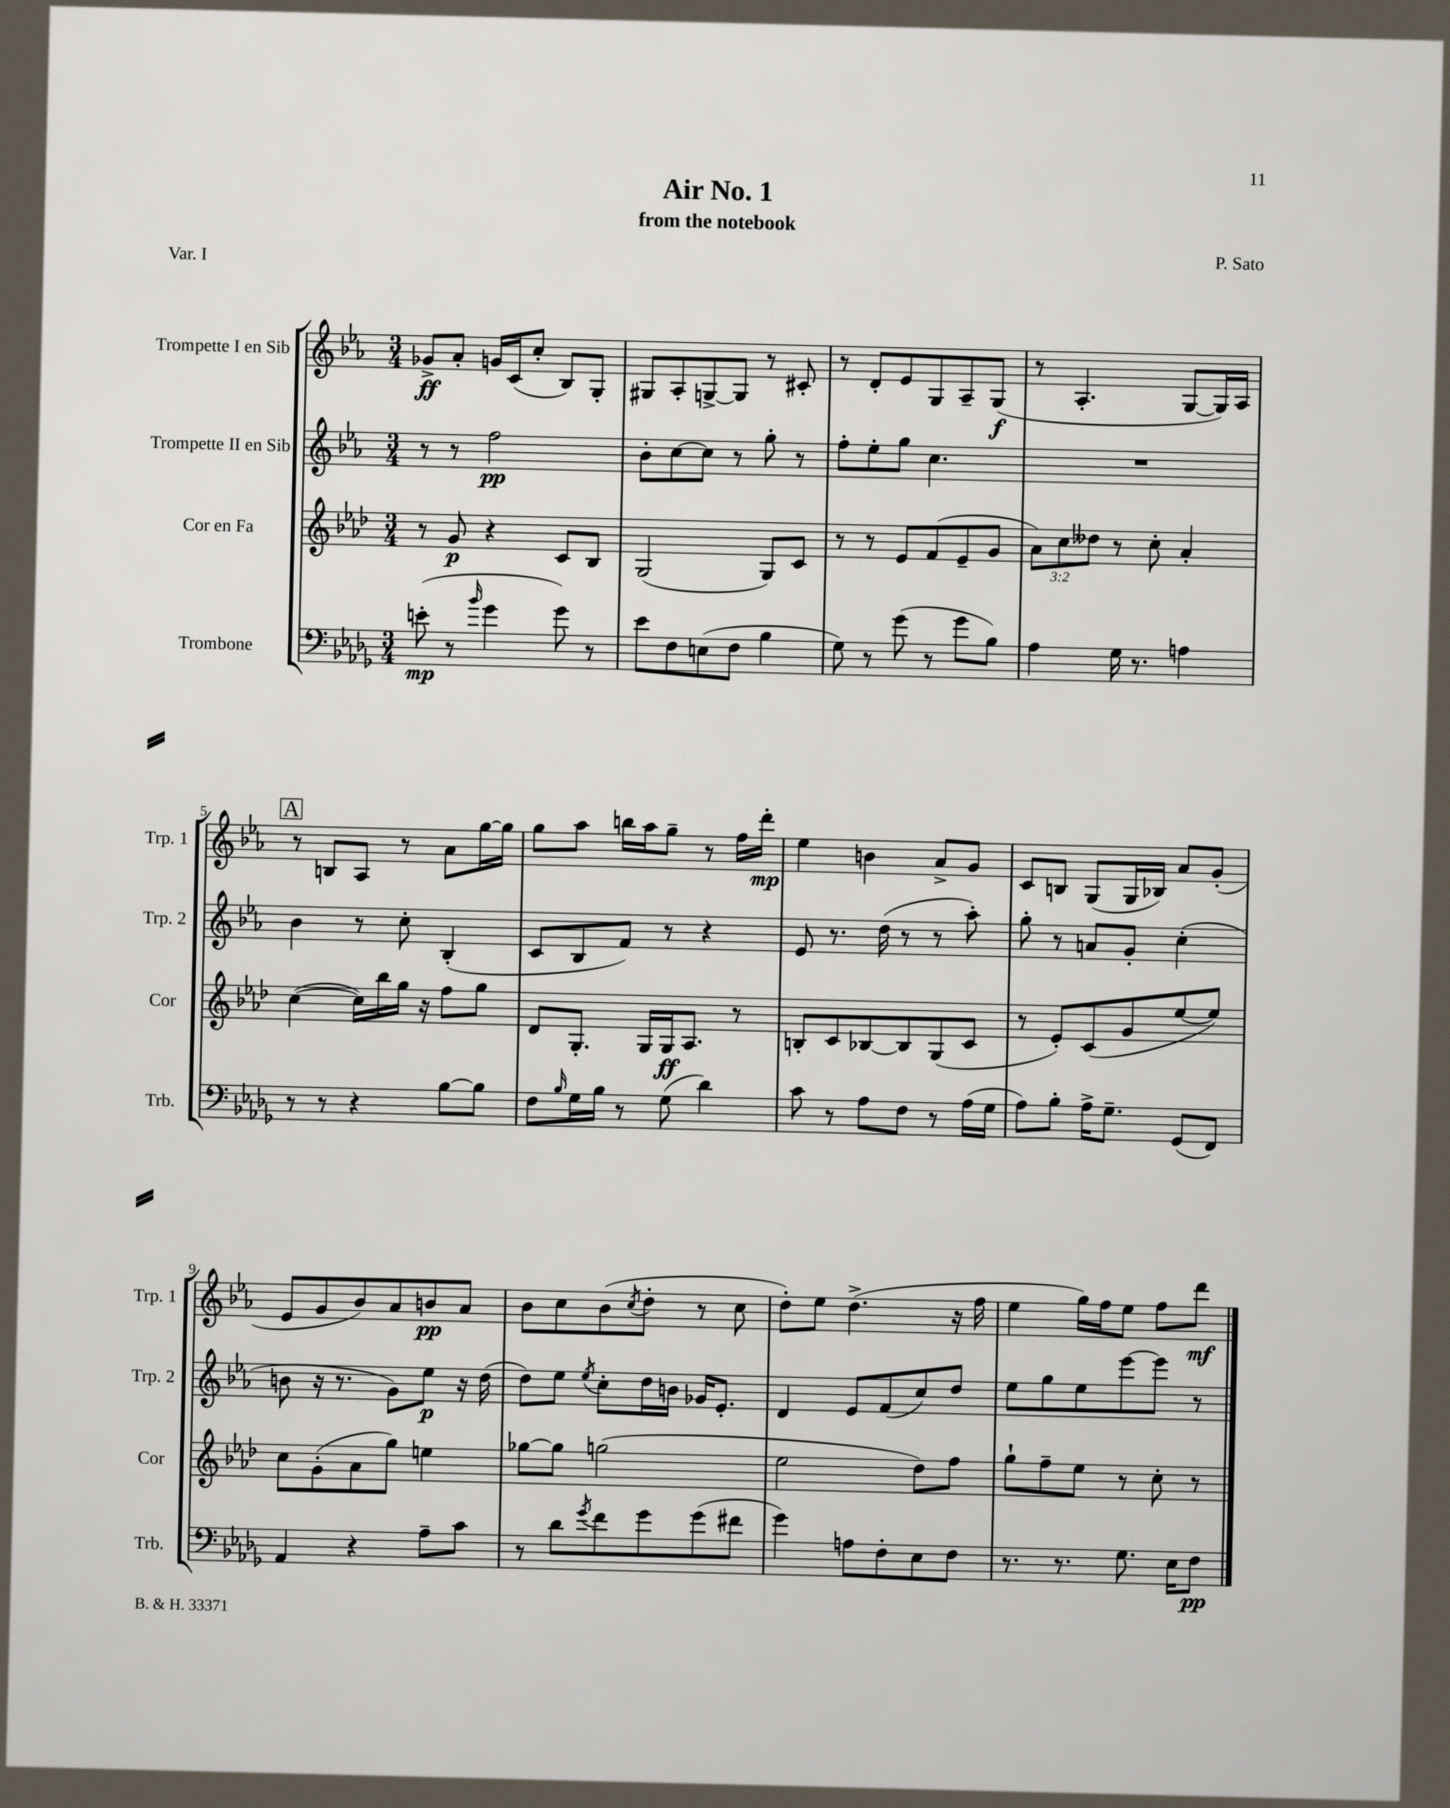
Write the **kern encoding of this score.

**kern	**dynam	**kern	**dynam	**kern	**dynam	**kern	**dynam
*part4	*part4	*part3	*part3	*part2	*part2	*part1	*part1
*staff4	*staff4	*staff3	*staff3	*staff2	*staff2	*staff1	*staff1
*I"Trombone	*	*I"Cor en Fa	*	*I"Trompette II en Sib	*	*I"Trompette I en Sib	*
*I'Trb.	*	*I'Cor	*	*I'Trp. 2	*	*I'Trp. 1	*
*clefF4	*	*clefG2	*	*clefG2	*	*clefG2	*
*k[b-e-a-d-g-]	*	*k[b-e-a-d-]	*	*k[b-e-a-]	*	*k[b-e-a-]	*
*M3/4	*	*M3/4	*	*M3/4	*	*M3/4	*
=1	=1	=1	=1	=1	=1	=1	=1
(8en'\	mp	8r	.	8r	.	8g-X^/L	ff
8r	.	8g/	p	8r	.	8a-'/J	.
16qqb-/	.	.	.	.	.	.	.
4g-\	.	4r	.	2ff\	pp	16gn/LL	.
.	.	.	.	.	.	(16c/J	.
.	.	.	.	.	.	8cc'/J	.
8g-\)	.	8c/L	.	.	.	8B-/L)	.
8r	.	8B-/J	.	.	.	8G'/J	.
=2	=2	=2	=2	=2	=2	=2	=2
8e-\L	.	(2G/	.	8b-'\L	.	8G#X/L	.
8F\	.	.	.	[8cc\	.	8A-'/	.
(8En\	.	.	.	8cc\J]	.	[8Gn^/	.
8F\J	.	.	.	8r	.	8G/J]	.
4B-\	.	8G/L)	.	8gg'\	.	8r	.
.	.	8c/J	.	8r	.	8c#X'/	.
=3	=3	=3	=3	=3	=3	=3	=3
8G-\)	.	8r	.	8ff'\L	.	8r	.
8r	.	8r	.	8ee-'\	.	8d'/L	.
(8g-\	.	8e-/L	.	8gg\J	.	8e-/	.
8r	.	(8f/	.	4.cc\	.	8G/	.
8g-\L	.	8e-~/	.	.	.	8A-~/	.
8B-\J)	.	8g/J	.	.	.	(8G/J	f
=4	=4	=4	=4	=4	=4	=4	=4
4A-\	.	12a-\L)	.	2.r	.	8r	.
.	.	12cc\	.	.	.	.	.
.	.	.	.	.	.	4.A-'/	.
.	.	12dd--X\J	.	.	.	.	.
16G-\	.	8r	.	.	.	.	.
8.r	.	.	.	.	.	.	.
.	.	8cc'\	.	.	.	.	.
4An\	.	4a-'/	.	.	.	[8G/L	.
.	.	.	.	.	.	16G/L])	.
.	.	.	.	.	.	16A-/JJ	.
!!LO:LB:g=z
!!LO:REH:place=s1:t=A
=5	=5	=5	=5	=5	=5	=5	=5
8r	.	([4cc\	.	4b-\	.	8r	.
8r	.	.	.	.	.	8Bn/L	.
4r	.	16cc\LL])	.	8r	.	8A-/J	.
.	.	16bb-\	.	.	.	.	.
.	.	16gg\JJ	.	8cc'\	.	8r	.
.	.	16r	.	.	.	.	.
[8B-\L	.	8ff\L	.	(4B-'/	.	8a-\L	.
8B-\J]	.	8gg\J	.	.	.	[16gg\L	.
.	.	.	.	.	.	16gg\JJ]	.
=6	=6	=6	=6	=6	=6	=6	=6
8F\L	.	8d-/L	.	8c/L	.	8gg\L	.
16qqB-/	.	.	.	.	.	.	.
16G-\L	.	8.G'/J	.	8B-/	.	8aa-\J	.
16B-\JJ	.	.	.	.	.	.	.
8r	.	.	.	8f/J)	.	16bbn\LL	.
.	.	16G/LL	.	.	.	16aa-\J	.
(8G-\	.	16G/J	ff	8r	.	8gg~\J	.
.	.	8.A-/J	.	.	.	.	.
4d-\)	.	.	.	4r	.	8r	.
.	.	8r	.	.	.	16ff\LL	.
.	.	.	.	.	.	16ddd'\JJ	mp
=7	=7	=7	=7	=7	=7	=7	=7
8c\	.	8Bn'/L	.	8e-/	.	4ee-\	.
8r	.	8c/	.	8.r	.	.	.
8A-\L	.	[8B-X/	.	.	.	4bn\	.
.	.	.	.	(16dd\	.	.	.
8F\J	.	8B-/]	.	8r	.	.	.
8r	.	(8G/	.	8r	.	8a-^/L	.
(16A-\LL	.	8c/J	.	8aa-'\)	.	8g/J	.
16G-\JJ	.	.	.	.	.	.	.
=8	=8	=8	=8	=8	=8	=8	=8
8A-\L)	.	8r	.	8gg'\	.	8c/L	.
8B-'\J	.	8e-'/L)	.	8r	.	8Bn/J	.
16A-^\KL	.	(8c/	.	8an/L	.	(8G/L	.
8.G-~\J	.	.	.	.	.	.	.
.	.	8g/	.	8g'/J	.	16G/L	.
.	.	.	.	.	.	16B-X/JJ)	.
(8GG-/L	.	[8ee-/	.	(4cc'\	.	8a-/L	.
8FF/J)	.	8ee-/J])	.	.	.	(8g'/J	.
!!LO:LB:g=z
=9	=9	=9	=9	=9	=9	=9	=9
4AA-/	.	8cc\L	.	8bn\	.	8e-/L	.
.	.	(8g'\	.	16r	.	8g/	.
.	.	.	.	8.r	.	.	.
4r	.	8a-\	.	.	.	8b-/)	.
.	.	8gg\J)	.	8g\L)	.	8a-/	.
8A-~\L	.	4een\	.	8ee-\J	p	8bn/	pp
8c\J	.	.	.	16r	.	8a-/J	.
.	.	.	.	(16dd\	.	.	.
=10	=10	=10	=10	=10	=10	=10	=10
8r	.	[8gg-X\L	.	8dd\L)	.	8b-\L	.
8d-\L	.	8gg-\J]	.	8ee-\J	.	8cc\	.
8qg-/	.	.	.	8qee-/	.	.	.
8f\	.	(2ggn\	.	8cc'\L	.	(8b-\	.
.	.	.	.	.	.	8qcc/	.
8g-\	.	.	.	16dd\L	.	8dd'\J	.
.	.	.	.	16bn\JJ	.	.	.
(8g-\	.	.	.	16g-X/KL	.	8r	.
.	.	.	.	8.e-'/J	.	.	.
8f#X\J	.	.	.	.	.	8cc\	.
=11	=11	=11	=11	=11	=11	=11	=11
4g-\)	.	2ee-\	.	4d/	.	8dd'\L)	.
.	.	.	.	.	.	8ee-\J	.
8An\L	.	.	.	8e-/L	.	(4.dd^\	.
8F'\	.	.	.	(8f/	.	.	.
8E-\	.	8dd-\L)	.	8cc/)	.	.	.
8F\J	.	8ff\J	.	8dd/J	.	16r	.
.	.	.	.	.	.	16ff\	.
=12	=12	=12	=12	=12	=12	=12	=12
8.r	.	8gg`\L	.	8ee-\L	.	4ee-\	.
.	.	8ff~\	.	8gg\	.	.	.
8.r	.	.	.	.	.	.	.
.	.	8ee-\J	.	8ee-\	.	16gg\LL)	.
.	.	.	.	.	.	16ff\J	.
8.G-\	.	8r	.	[8eee-\	.	8ee-\J	.
.	.	8cc'\	.	8eee-\J]	.	8ff\L	.
16E-\KL	.	.	.	.	.	.	.
8F\J	pp	8r	.	8r	.	8ddd\J	mf
==	==	==	==	==	==	==	==
*-	*-	*-	*-	*-	*-	*-	*-
